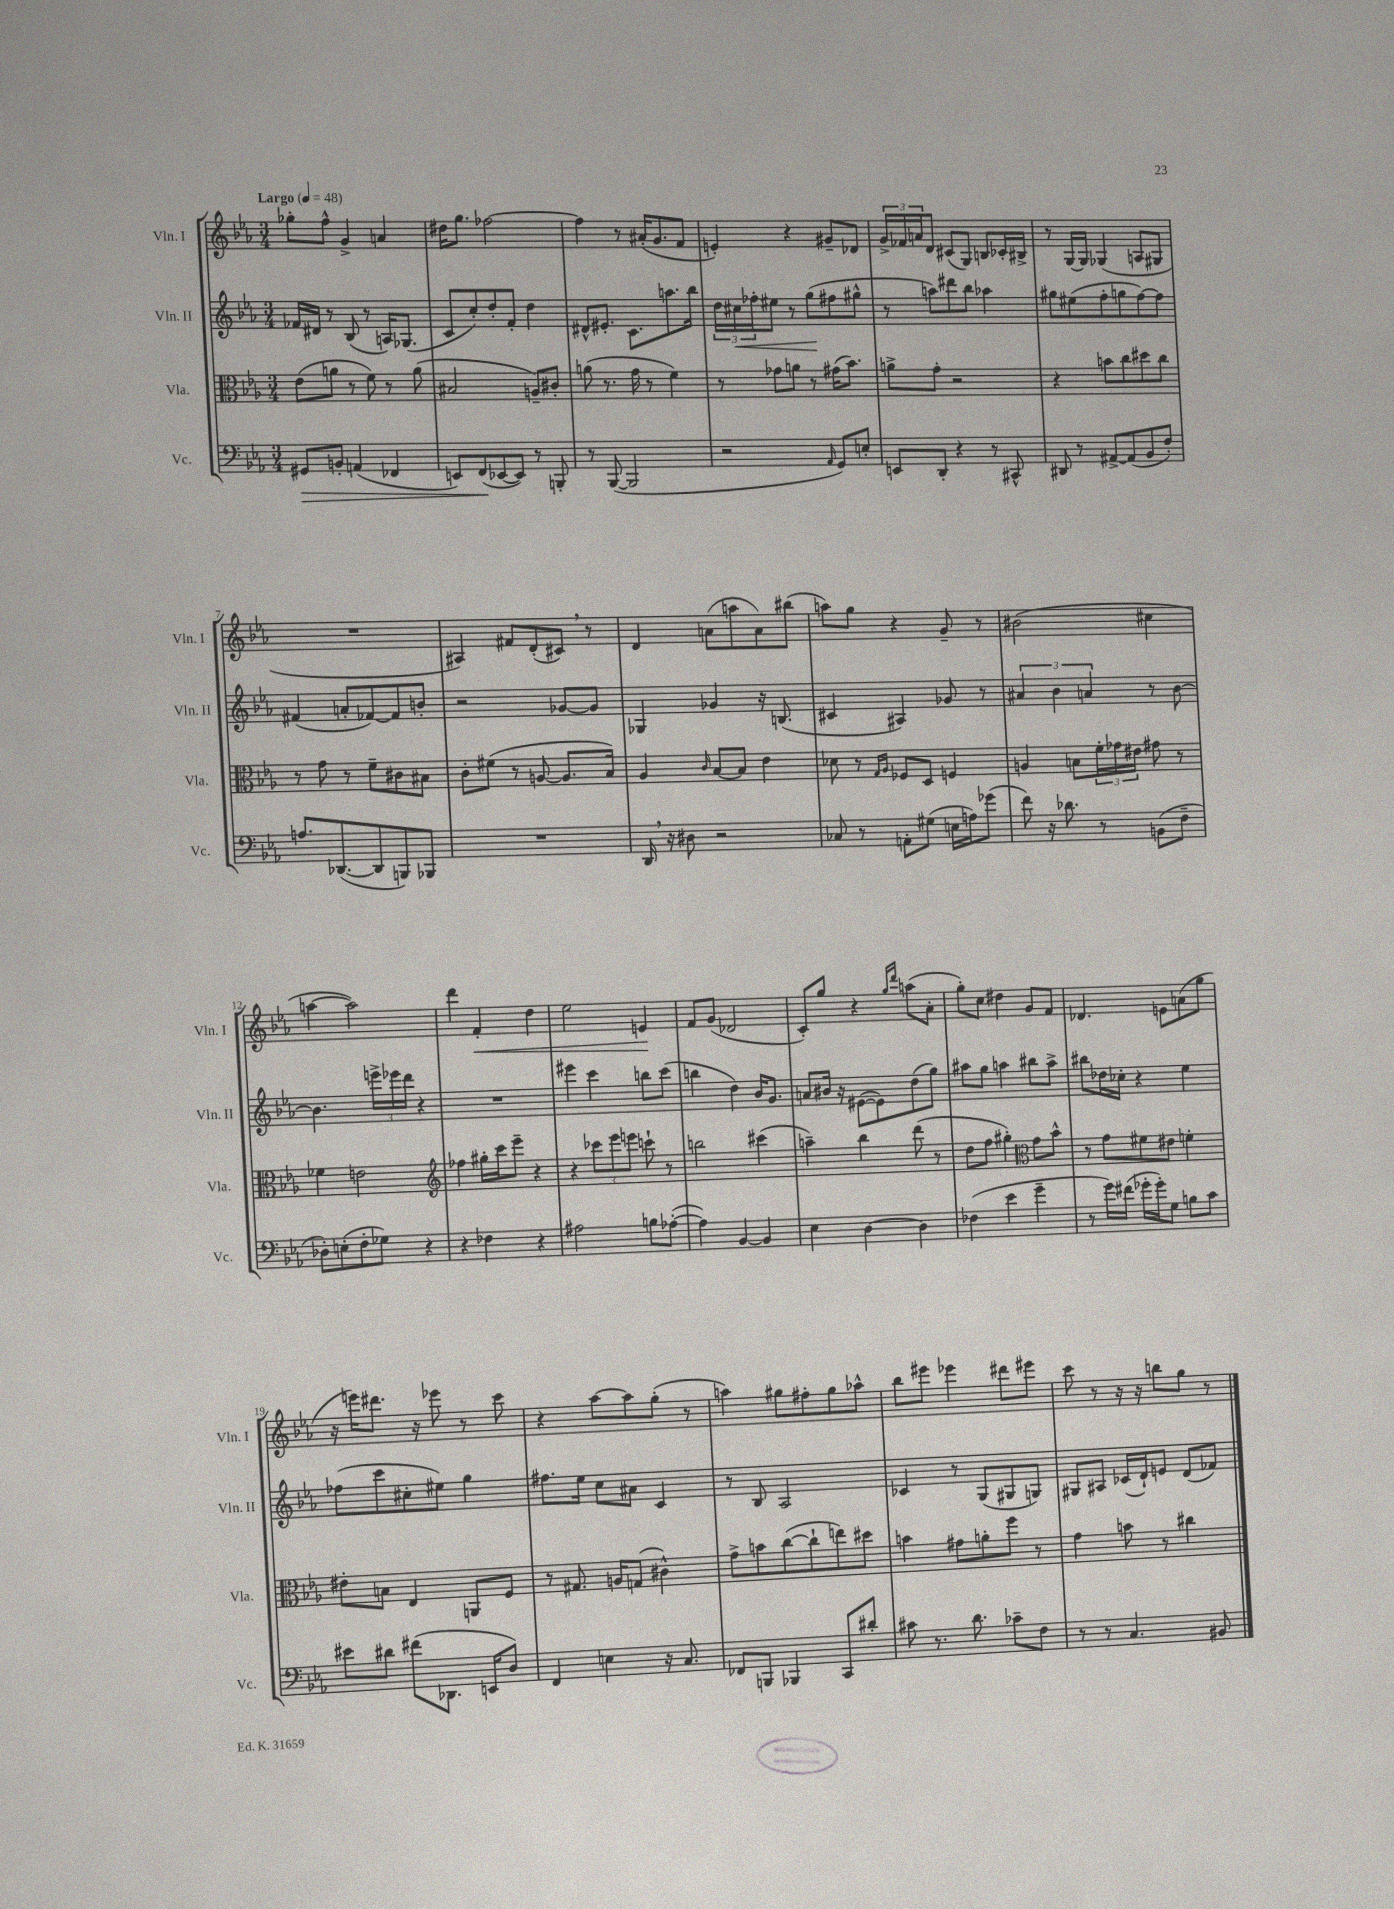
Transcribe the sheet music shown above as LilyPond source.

<<
\new StaffGroup <<
\new Staff = "s0" \with { instrumentName = "Vln. I" shortInstrumentName = "Vln. I" } {
    \clef treble \key ees \major \numericTimeSignature \time 3/4 \tempo "Largo" 4 = 48
    ges''8-. f''8-^ g'4-> a'4 |
    dis''16 g''8. fes''2~ |
    fes''4 r8 ais'16-.( g'8. f'8 |
    e'4-.) r4 gis'8-- des'8 |
    \tuplet 3/2 { g'16-> fes'16 a'16 } d'8 cis'8( g8) b8 ces'16-. bis16-> |
    r8 g16~ g16 ges4( a8 gis8 |
    R2. |
    ais4) fis'8 d'8-.( cis'8) \breathe r8 |
    d'4 a'8( a''8 a'8) bis''8( |
    a''8) g''8 r4 g'8-- r8 |
    bis'2( cis''4 |
    a''4~ a''2) |
    d'''4 f'4-.\< d''4 |
    ees''2 e'4\! |
    f'8 g'8( des'2 |
    c'8-.) g''8 r4 \grace { g''16 d'''16 } a''8( aes'8-. |
    g''8-.) c''8 dis''4 g'8 f'8 |
    des'4. e'8 a'8( g''8 |
    r16 e'''16) dis'''8. r16 ees'''8 r8 c'''8 |
    r4 aes''8~ aes''8 g''8-.( r8 |
    a''4) gis''8 fis''8-. gis''8 aes''8-^ |
    bes''8 eis'''8 ees'''4 dis'''8 eis'''8 |
    c'''8 r8 r16 r16 b''8 g''8 r8 \bar "|." |
}
\new Staff = "s1" \with { instrumentName = "Vln. II" shortInstrumentName = "Vln. II" } {
    \clef treble \key ees \major \numericTimeSignature \time 3/4
    fes'16 dis'16 r8 bes8( r8 a16) ges8.( |
    c'8 c''8-.) d''8-. f'8-. d''4 |
    dis'8-^ eis'8.-. c'8. a''8. bes''16 |
    \tuplet 3/2 { d''16 cis''16\< fes''16-. } eis''8 r8 g''8\!( fis''8 gis''8-^ |
    r8 a''8) dis'''8 bes''8 aes''4 |
    gis''8 eis''8( f''8-. g''8 f''8~) f''8 |
    fis'4( a'8-. fes'8~) fes'8 b'8-. |
    r2 ges'8~ ges'8 |
    ges4 ges'4 r16 b8.( |
    cis'4 ais4) ges'8 r8 |
    \tuplet 3/2 { ais'4 bes'4 a'4 } r8 bes'8~ |
    bes'4. \tuplet 3/2 { e'''16-> ees'''16 d'''16 } r4 |
    R2. |
    eis'''4 c'''4 b''8 c'''8( |
    b''4 d''4) bes'16 g'8. |
    a'8 bis'16 r16 eis'8~( eis'8) d''8( g''8) |
    ais''8 g''8 a''4 bis''8 a''8-> |
    bis''8 des''16 ces''16-. r4 ees''4 |
    fes''8( c'''8 cis''8-. eis''8) g''4 |
    fis''8. ees''16 c''8 ais'8 c'4 |
    r8 bes8 aes2 |
    ces'4 r8 g8( gis8 g8) |
    gis8 ais8 ces'16( d'16-!) e'8 d'8( fes'8) \bar "|." |
}
\new Staff = "s2" \with { instrumentName = "Vla." shortInstrumentName = "Vla." } {
    \clef alto \key ees \major \numericTimeSignature \time 3/4
    ees'8( a'8 r8 f'8) r8 a'8( |
    bis2 a8--) cis'8-. |
    a'8( r8. g'16 r8 f'4) |
    r8 ges'8 a'8 r8 gis'16( bes'8.) |
    a'8-> g'8-. r2 |
    r4 b'8 c''8 dis''8 c''8 |
    r8 g'8 r8 f'8-- cis'8 bis8 |
    c'8-. fis'8( r8 a8~ a8. bes16) |
    aes4 \grace { c'16 } bes8~ bes8 ees'4 |
    des'8 r8 \grace { g16 aes16 } fes8 d8 f4 |
    a4 b8 \tuplet 3/2 { f'16-. ges'16 eis'16 } gis'8 r8 |
    fes'4 e'2 |
    \clef treble fes''4 gis''16-. c'''16 ees'''8-- r4 |
    r4 \tuplet 3/2 { ces'''8 ees'''8 e'''8 } c'''8-! r8 |
    b''2 cis'''4( |
    a''4--) bes''4 d'''8( r8 |
    d''8 f''8 gis''4-.) \clef alto g'8 bes'8-^ |
    r8 g'8 fis'8 eis'8 f'4-. |
    eis'8-. b8 ees4 a,8 f8 |
    r8 gis8. a16 g8( cis'4-^) |
    g'8-> b'8 c''8~( c''8-! e''8) dis''8 |
    b'4 gis'8 a'8-. f''8 r8 |
    g'4 b'8 r8 cis''4 \bar "|." |
}
\new Staff = "s3" \with { instrumentName = "Vc." shortInstrumentName = "Vc." } {
    \clef bass \key ees \major \numericTimeSignature \time 3/4
    gis,8\> b,8-. a,4( fes,4 |
    e,8) f,8\!( ees,8~ ees,8) r8 b,,8-. |
    r8 bes,,8~( bes,,2 |
    r2 \grace { aes,16 } g,8) e8-. |
    e,8 d,8-. r4 r8 cis,8-^ |
    dis,8 r8 ais,8~-> ais,8( bes,8 f8-.) |
    a8. des,8.~( des,8 b,,8) bes,,8 |
    R2. |
    d,16 \breathe r16 dis8 r2 |
    ces8 r8 a,8-. gis8( e16 a16) ges'8( |
    f'8) r16 des'8. r8 b,8( f8-- |
    des8-.) e8-.( f8-. ges8) r4 |
    r4 fes4 r4 |
    ais2 b8 aes8~-.( |
    aes4) bes,4~ bes,4 |
    ees4 d4~ d4 |
    fes4( ees'4 g'4-- |
    r8 g'16) fis'16( ges'16-. ges'16-.) g8 b8 c'8 |
    eis'8 dis'8 fis'8( des,8. e,16 d8) |
    f,4 e4 r16 c8. |
    fes,8 b,,8 bes,,4 c,8 dis'8-. |
    cis'8 r8. d'8. ces'8-- f8 |
    r8 r8 c4. bis,8 \bar "|." |
}
>>
>>
